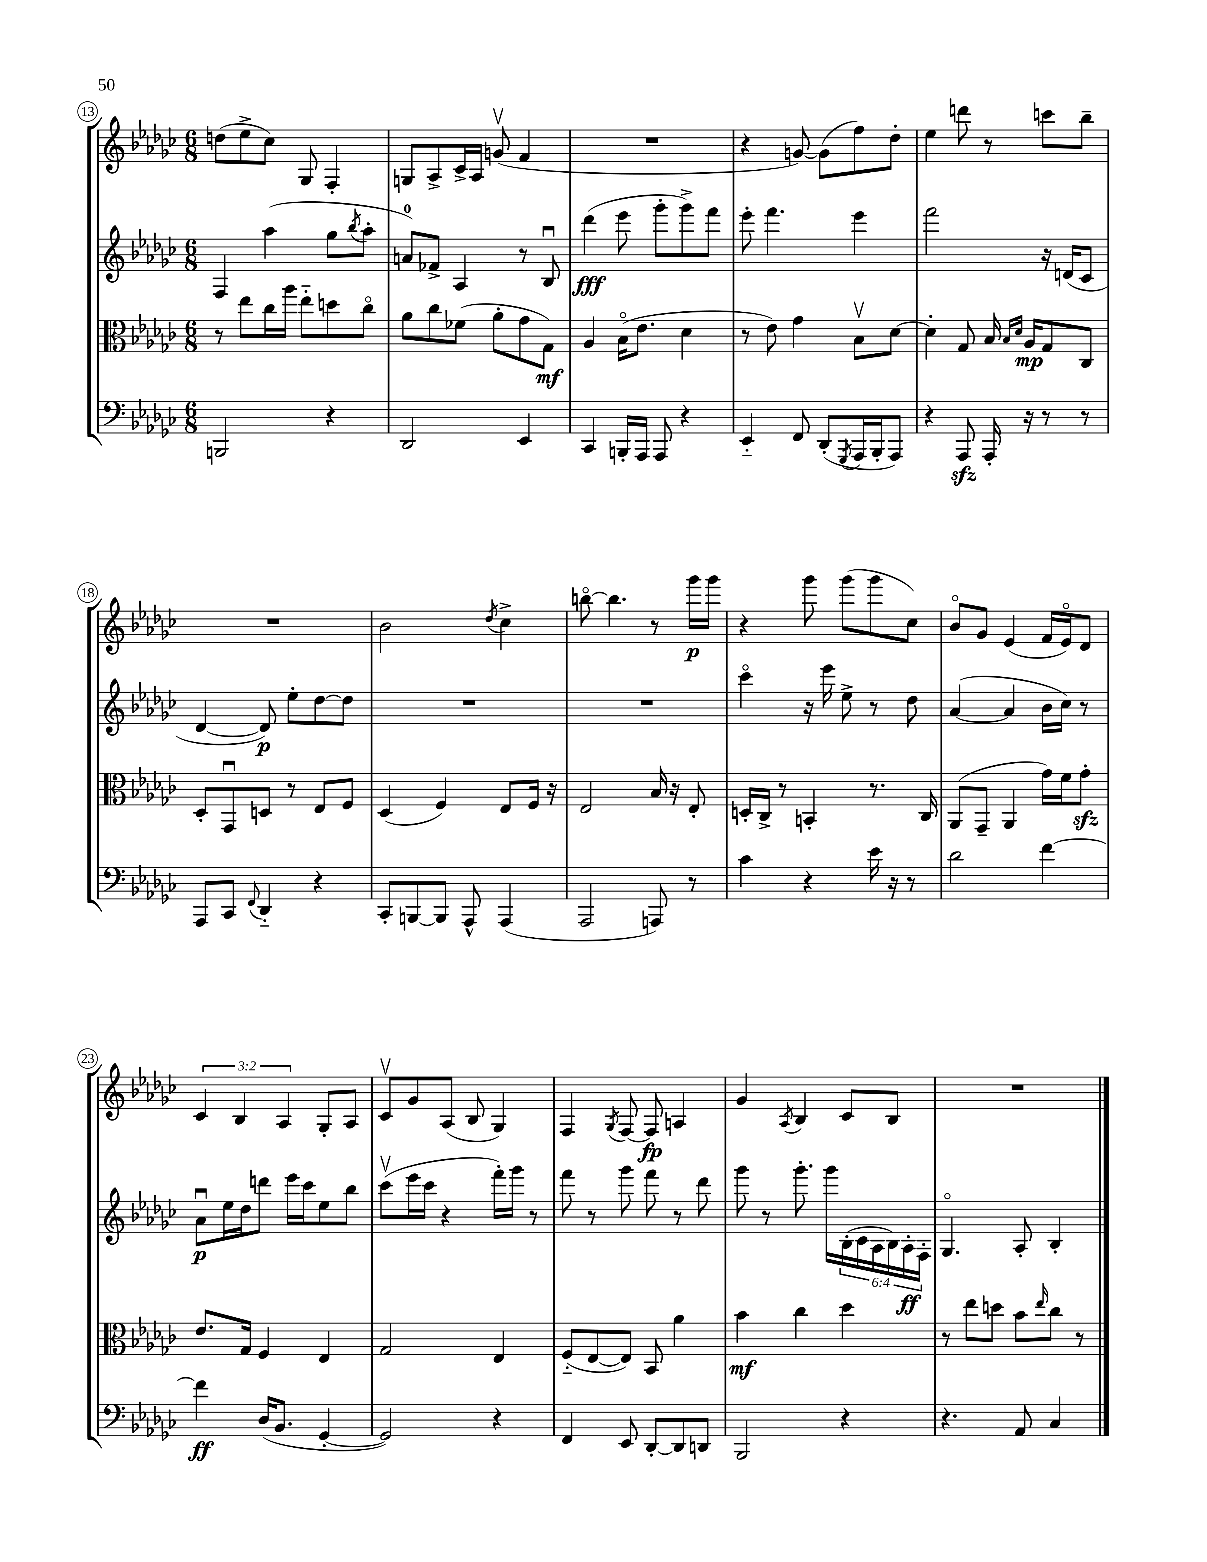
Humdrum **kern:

**kern	**dynam	**kern	**dynam	**kern	**dynam	**kern	**dynam
*part4	*part4	*part3	*part3	*part2	*part2	*part1	*part1
*staff4	*staff4	*staff3	*staff3	*staff2	*staff2	*staff1	*staff1
*clefF4	*	*clefC3	*	*clefG2	*	*clefG2	*
*k[b-e-a-d-g-c-]	*	*k[b-e-a-d-g-c-]	*	*k[b-e-a-d-g-c-]	*	*k[b-e-a-d-g-c-]	*
*M6/8	*	*M6/8	*	*M6/8	*	*M6/8	*
=13	=13	=13	=13	=13	=13	=13	=13
2BBBn/	.	8r	.	4F/	.	(8ddn\L	.
.	.	8ee-\L	.	.	.	8ee-^\	.
.	.	16cc-\L	.	(4aa-\	.	8cc-\J)	.
.	.	16aa-\JJ	.	.	.	.	.
.	.	8ee-\L	.	.	.	8G-/	.
4r	.	8ddn\	.	8gg-\L	.	4F'/	.
.	.	.	.	8qbb-/	.	.	.
.	.	8cc-\J	.	8aa-'\J	.	.	.
=14	=14	=14	=14	=14	=14	=14	=14
2DD-/	.	8a-\L	.	8an/L)	.	8Gn/L	.
.	.	8cc-\	.	8f-X^/J	.	8A-^/	.
.	.	(8f-X\J	.	4A-/	.	16c-^/L	.
.	.	.	.	.	.	16A-/JJ	.
.	.	8a-'\L	.	.	.	(8gnv/	.
4EE-/	.	8g-\	.	8r	.	4f/	.
.	.	8G-\J)	mf	8B-u/	.	.	.
=15	=15	=15	=15	=15	=15	=15	=15
4CC-/	.	4A-/	.	(4ddd-\	fff	2.r	.
16BBBn'/LL	.	(16B-\KL	.	8eee-\	.	.	.
16AAA-/JJ	.	8.e-\J	.	.	.	.	.
8AAA-/	.	.	.	8ggg-'\L	.	.	.
4r	.	4d-\	.	8ggg-^\)	.	.	.
.	.	.	.	8fff\J	.	.	.
=16	=16	=16	=16	=16	=16	=16	=16
4EE-/	.	8r	.	8eee-'\	.	4r	.
.	.	8e-\)	.	4.fff\	.	.	.
8FF/	.	4g-\	.	.	.	[8gn/)	.
(8DD-'/L	.	.	.	.	.	(8g\L]	.
8qGGG-/	.	.	.	.	.	.	.
16AAA-/L	.	8B-v\L	.	4eee-\	.	8ff\)	.
16BBB-'/J	.	.	.	.	.	.	.
8AAA-/J)	.	[8d-\J	.	.	.	8dd-'\J	.
=17	=17	=17	=17	=17	=17	=17	=17
4r	.	4d-'\]	.	2fff\	.	4ee-\	.
8AAA-zz/	.	8G-/	.	.	.	8dddn\	.
16AAA-'/	.	16B-/	.	.	.	8r	.
.	.	16qqB-/LL	.	.	.	.	.
.	.	16qqd-/JJ	.	.	.	.	.
16r	.	16A-/KL	mp	.	.	.	.
8r	.	8G-/	.	16r	.	8cccn\L	.
.	.	.	.	(16dn/KL	.	.	.
8r	.	8C-/J	.	8c-/J	.	8bb-~\J	.
!!LO:LB:g=z
=18	=18	=18	=18	=18	=18	=18	=18
8AAA-/L	.	8D-'/L	.	[4d-/	.	2.r	.
8CC-/J	.	8GG-u/	.	.	.	.	.
8qqFF/	.	.	.	.	.	.	.
4DD-/	.	8Dn/J	.	8d-/])	p	.	.
.	.	8r	.	8ee-'\L	.	.	.
4r	.	8E-/L	.	[8dd-\	.	.	.
.	.	8F/J	.	8dd-\J]	.	.	.
=19	=19	=19	=19	=19	=19	=19	=19
8CC-'/L	.	(4D-/	.	2.r	.	2b-\	.
[8BBBn/	.	.	.	.	.	.	.
8BBB/J]	.	4F/)	.	.	.	.	.
8AAA-^^/	.	.	.	.	.	.	.
.	.	.	.	.	.	8qdd-/	.
(4AAA-/	.	8E-/L	.	.	.	4cc-^\	.
.	.	16F/Jk	.	.	.	.	.
.	.	16r	.	.	.	.	.
=20	=20	=20	=20	=20	=20	=20	=20
2AAA-/	.	2E-/	.	2.r	.	[8bbn\	.
.	.	.	.	.	.	4.bb\]	.
8AAAn/)	.	16B-/	.	.	.	8r	.
.	.	16r	.	.	.	.	.
8r	.	8E-'/	.	.	.	16ggg-\LL	p
.	.	.	.	.	.	16ggg-\JJ	.
=21	=21	=21	=21	=21	=21	=21	=21
4c-\	.	16Dn'/LL	.	4ccc-\	.	4r	.
.	.	16C-^/JJ	.	.	.	.	.
.	.	8r	.	.	.	.	.
4r	.	4BBn'/	.	16r	.	8ggg-\	.
.	.	.	.	16eee-\	.	.	.
.	.	.	.	8ee-^\	.	(8ggg-\L	.
16e-\	.	8.r	.	8r	.	8ggg-\	.
16r	.	.	.	.	.	.	.
8r	.	.	.	8dd-\	.	8cc-\J)	.
.	.	16C-/	.	.	.	.	.
=22	=22	=22	=22	=22	=22	=22	=22
2d-\	.	(8AA-/L	.	([4a-/	.	8b-/L	.
.	.	8GG-~/J	.	.	.	8g-/J	.
.	.	4AA-/	.	4a-/]	.	(4e-/	.
[4f\	.	16g-\LL)	.	16b-\LL	.	16f/LL	.
.	.	16f\J	.	16cc-\JJ)	.	16e-/J)	.
.	.	8g-zz'\J	.	8r	.	8d-/J	.
!!LO:LB:g=z
=23	=23	=23	=23	=23	=23	=23	=23
4f\]	ff	8.e-/L	.	8a-u\L	p	6c-/	.
.	.	.	.	16ee-\L	.	.	.
.	.	.	.	.	.	6B-/	.
.	.	16G-/Jk	.	16dd-\J	.	.	.
(16D-/KL	.	4F/	.	8dddn\J	.	.	.
8.BB-/J	.	.	.	.	.	.	.
.	.	.	.	.	.	6A-/	.
.	.	.	.	16eee-\LL	.	.	.
.	.	.	.	16ccc-\J	.	.	.
[4GG-'/	.	4E-/	.	8ee-\	.	8G-'/L	.
.	.	.	.	8bb-\J	.	8A-/J	.
=24	=24	=24	=24	=24	=24	=24	=24
2GG-/])	.	2G-/	.	(8ccc-v\L	.	8c-v/L	.
.	.	.	.	16eee-\L	.	8g-/	.
.	.	.	.	16ccc-\JJ	.	.	.
.	.	.	.	4r	.	(8A-/J	.
.	.	.	.	.	.	8B-/	.
4r	.	4E-/	.	16fff'\LL)	.	4G-/)	.
.	.	.	.	16ggg-\JJ	.	.	.
.	.	.	.	8r	.	.	.
=25	=25	=25	=25	=25	=25	=25	=25
4FF/	.	(8F/L	.	8fff\	.	4F/	.
.	.	[8E-/	.	8r	.	.	.
.	.	.	.	.	.	8qG-/	.
8EE-/	.	8E-/J])	.	8ggg-\	.	[8F/	.
[8DD-'/L	.	8BB-/	.	8fff\	.	8F/]	fp
8DD-/]	.	4a-\	.	8r	.	4An/	.
8DDn/J	.	.	.	8ddd-\	.	.	.
=26	=26	=26	=26	=26	=26	=26	=26
2BBB-/	.	4b-\	mf	8ggg-\	.	4g-/	.
.	.	.	.	8r	.	.	.
.	.	.	.	.	.	8qA-/	.
.	.	4cc-\	.	8.ggg-'\	.	4B-/	.
.	.	.	.	16ggg-\LL	.	.	.
4r	.	4dd-\	.	(24B-'\	.	8c-/L	.
.	.	.	.	24c-\	.	.	.
.	.	.	.	24A-\	.	.	.
.	.	.	.	24B-\)	.	8B-/J	.
.	.	.	.	24A-'\	ff	.	.
.	.	.	.	24F'\JJ	.	.	.
=27	=27	=27	=27	=27	=27	=27	=27
4.r	.	8r	.	4.G-/	.	2.r	.
.	.	8ee-\L	.	.	.	.	.
.	.	8ddn\J	.	.	.	.	.
8AA-/	.	8b-\L	.	8A-'/	.	.	.
.	.	16qqee-/	.	.	.	.	.
4C-/	.	8cc-\J	.	4B-'/	.	.	.
.	.	8r	.	.	.	.	.
==	==	==	==	==	==	==	==
*-	*-	*-	*-	*-	*-	*-	*-
